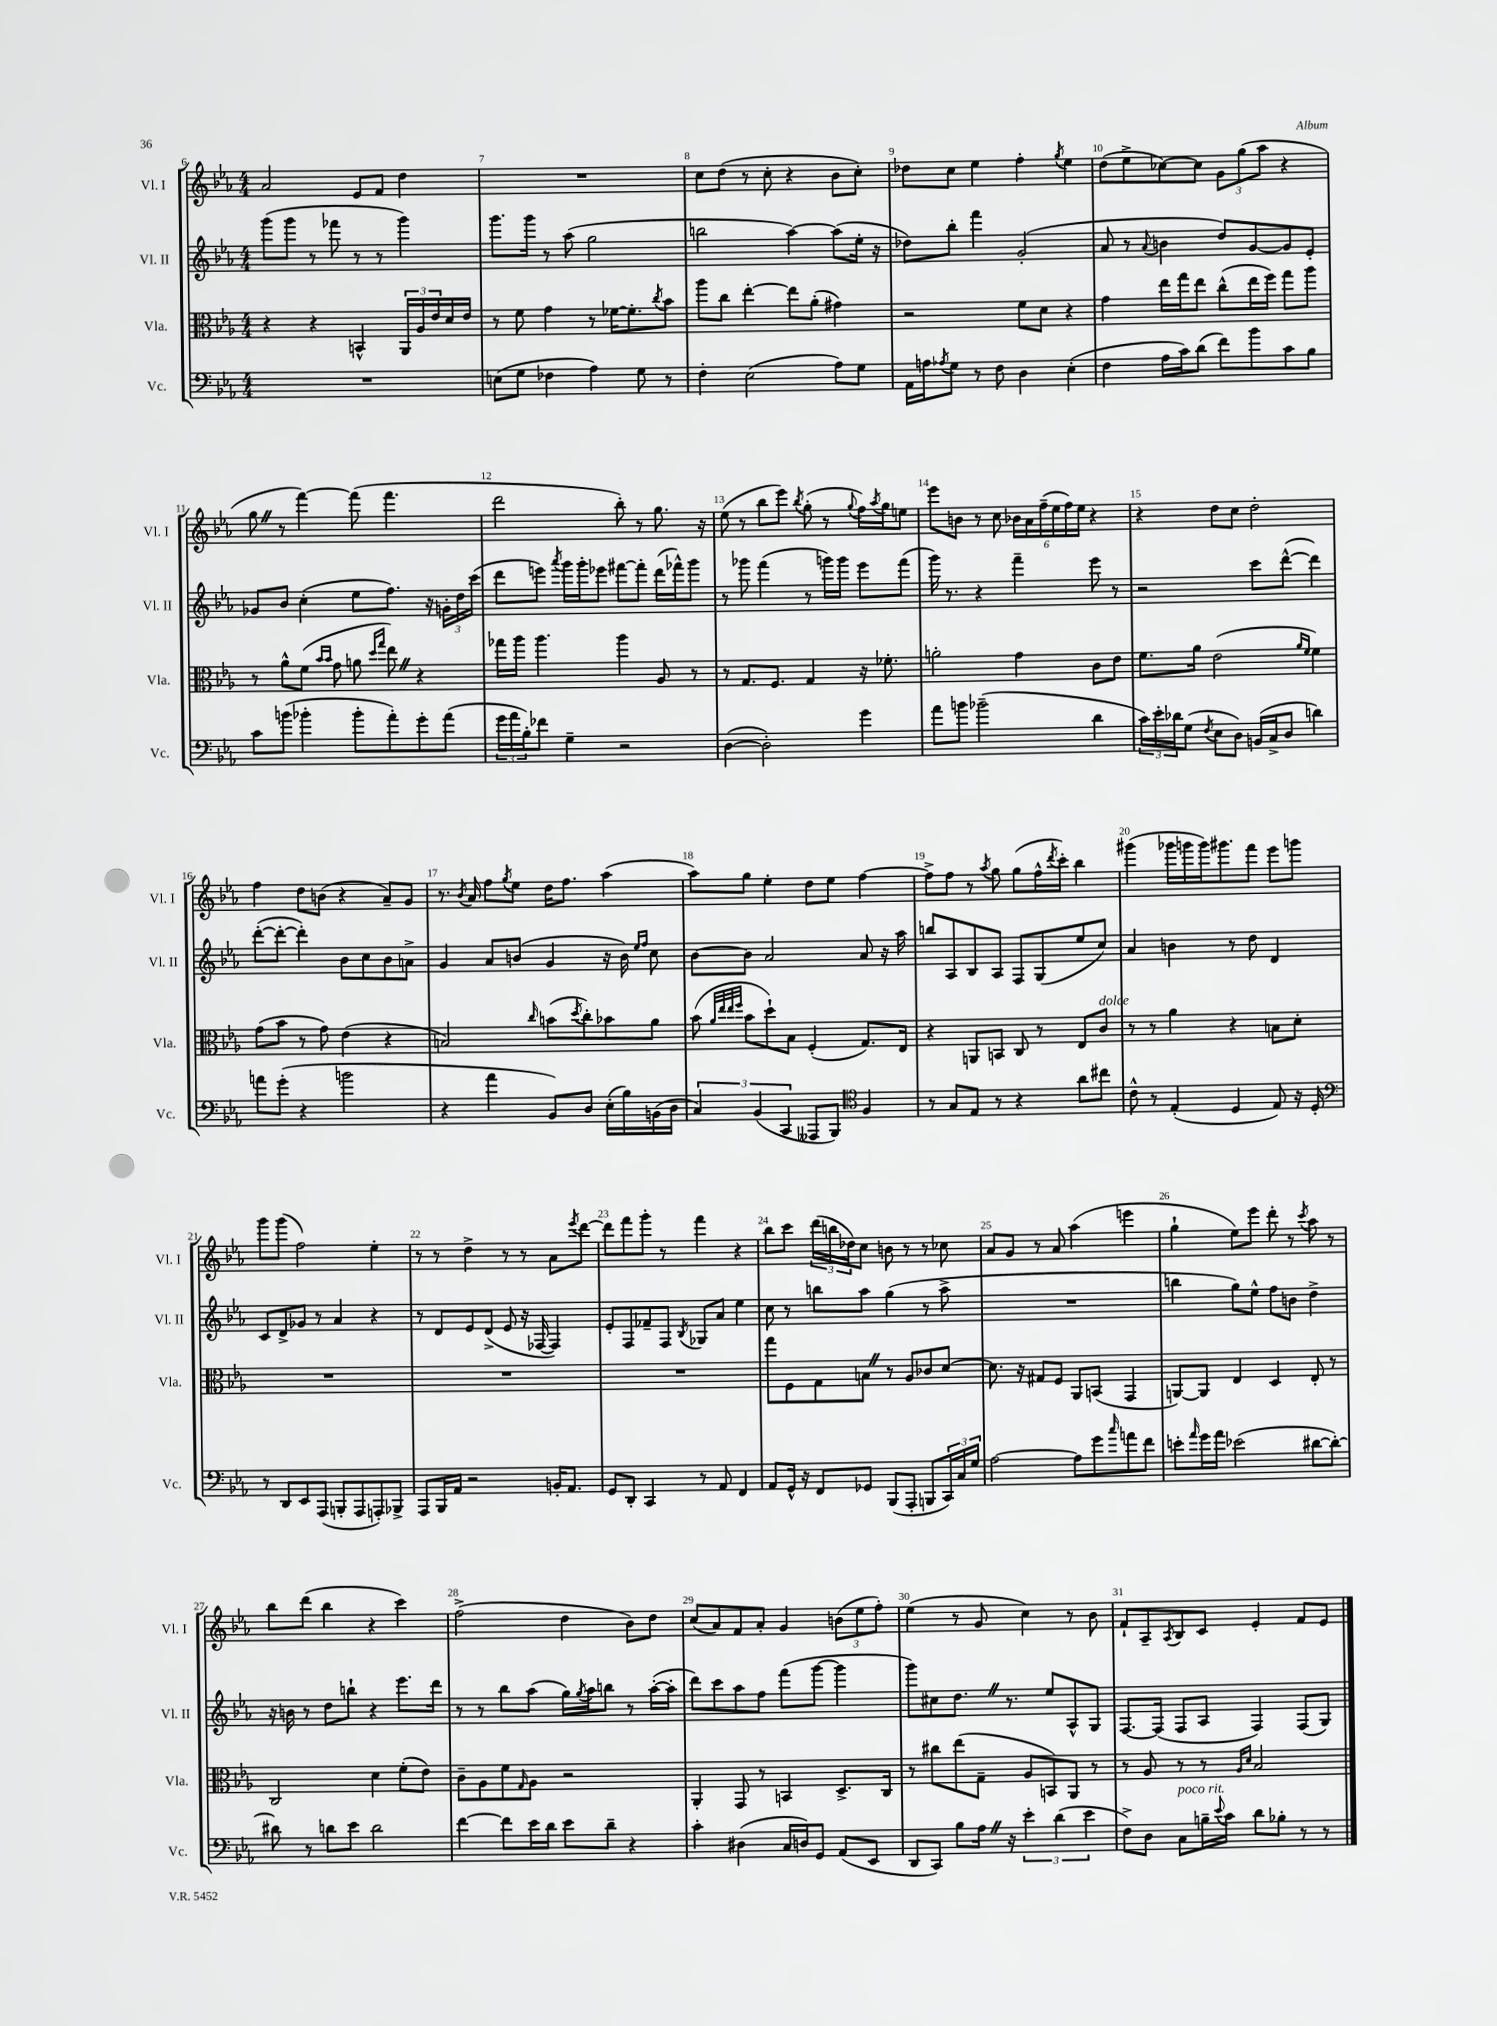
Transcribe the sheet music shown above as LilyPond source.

<<
\new StaffGroup <<
\new Staff = "s0" \with { instrumentName = "Vl. I" shortInstrumentName = "Vl. I" } {
    \clef treble \key ees \major \numericTimeSignature \time 4/4
    aes'2 ees'8 f'8 d''4 |
    R1 |
    c''8 d''8( r8 c''8-. r4 bes'8 c''8-.) |
    des''8 c''8 ees''4 f''4-. \acciaccatura { g''8 } ees''4 |
    d''8( ees''8-> ces''8~) ces''8 \tuplet 3/2 { g'8 g''8( aes''8 } r4 |
    g''8 \once \override BreathingSign.text = \markup { \musicglyph "scripts.caesura.straight" } \breathe r8 f'''4~) f'''8( f'''4. |
    d'''2 bes''8-.) r8 g''8. r16 |
    ees''8( r8 bes''8 ees'''8) \acciaccatura { bes''8 } g''8-.( r8 \appoggiatura { g''8 } f''16) \acciaccatura { aes''8 } g''16 e''8 |
    ees'''8 b'8 r8 c''8 \tuplet 6/4 { bes'16 aes'16 f''16--( ees''16 f''16) ees''16 } r4 |
    r4 d''8 c''8 d''2-. |
    f''4 d''8 b'8( r4 aes'8--) g'8 |
    r8. \acciaccatura { bes'8 } aes'16 f''8 \acciaccatura { g''8 } ees''8 d''16 f''8. aes''4( |
    aes''8) g''8 ees''4-. d''8 ees''8 f''4~ |
    f''8-> f''8 r8 \acciaccatura { aes''8 } g''8 g''8( f''16-^ \acciaccatura { d'''8 } c'''16-.) bes''4 |
    gis'''4( ges'''16 g'''16 g'''16) gis'''8. f'''8 ees'''8 g'''8 |
    g'''8 g'''8( f''2) ees''4-. |
    r8 r8 d''4-> r8 r8 aes'8 \acciaccatura { ees'''8 } d'''8~ |
    d'''8 f'''8 g'''8-. r8 f'''4 r4 |
    bes''8 c'''8 \tuplet 3/2 { d'''16( b''16 des''16) } c''8 b'8 r8 r8 ces''8 |
    aes'8 g'8 r8 aes'8 aes''4( e'''4 |
    g''4-! ees''8) ees'''8 d'''8-. r8 \acciaccatura { c'''8 } aes''8 r8 |
    bes''8 d'''8( bes''4 r4 c'''4) |
    f''2->( d''4 bes'8) d''8 |
    c''8( aes'8) f'8 aes'8-. g'4 \tuplet 3/2 { b'8( ees''8 f''8-.) } |
    ees''4( r8 g'8 c''4) r8 bes'8 |
    f'8-! aes8-- \acciaccatura { aes8 } bes8 c'8 ees'4-. f'8 ees'8 \bar "|." |
}
\new Staff = "s1" \with { instrumentName = "Vl. II" shortInstrumentName = "Vl. II" } {
    \clef treble \key ees \major \numericTimeSignature \time 4/4
    g'''8( g'''8 r8 fes'''8 r8 r8 g'''4) |
    g'''8. g'''16 r8 aes''8( g''2 |
    b''2 aes''4~) aes''8( ees''16-. r16 |
    des''8) bes''8-. f'''4 g'2-.( |
    aes'8 r8 \appoggiatura { aes'8 } b'4 d''8) g'8~ g'8 ees'8-. |
    ges'8 bes'8 c''4-.( ees''8 f''8.) r16 \tuplet 3/2 { g'16-. d''16 c'''16( } |
    d'''8 e'''8) \acciaccatura { aes'''8 } g'''16 g'''16-. ees'''8 fis'''8~ fis'''8-. d'''16( fes'''16-^) g'''8 |
    r8 ges'''8 f'''4( r8 g'''16) g'''16 ees'''8 f'''8( |
    g'''16) r8. r4 f'''4-- ees'''8 r8 |
    r2 c'''8 d'''8~-^( d'''4) |
    d'''8~-.( d'''8~-. d'''4-.) bes'8 c''8 bes'8 a'8-> |
    g'4 aes'8 b'8( g'4 r16 b'16) \grace { ees''16 f''16 } c''8 |
    bes'8~ bes'8 aes'2 aes'8 r16 aes''16 |
    b''8 aes8 bes8 aes8 f8 g8( ees''8 c''8) |
    aes'4 b'4 r8 d''8 d'4 |
    c'8 d'8-> ges'8 r8 aes'4 r4 |
    r8 d'8 ees'8 d'8->( ees'8 r16 fes16~ fes4) |
    ees'8-. f8 fes'8-- f8 \acciaccatura { bes8 } ges8 aes'8 ees''4 |
    c''8 r8 b''8 aes''8 g''4( r8 aes''8-> |
    R1 |
    b''4 g''8) ees''8-^ f''8 b'8 d''4-> |
    r16 b'16 r8 d''8 b''8-! r4 ees'''8. d'''16 |
    r8 r8 bes''8 aes''8( g''16) \acciaccatura { g''8 } aes''16 b''8 r8 aes''16~-.( aes''16-. |
    d'''8) c'''8 aes''8 f''8 f'''8( g'''8~ g'''4 |
    g'''8) cis''8 d''8. \once \override BreathingSign.text = \markup { \musicglyph "scripts.caesura.straight" } \breathe r8. ees''8 aes8-^ g8 |
    f8.~ f16( f8 aes8 f4) f8( g8) \bar "|." |
}
\new Staff = "s2" \with { instrumentName = "Vla." shortInstrumentName = "Vla." } {
    \clef alto \key ees \major \numericTimeSignature \time 4/4
    r4 r4 b,4-^ \tuplet 3/2 { aes,16 aes16 ees'16 } d'16 ees'16 |
    r8 f'8 g'4 r8 fes'16~ fes'8.-. \acciaccatura { c''8 } bes'8 |
    aes''8 c''8 ees''4~-. ees''8 aes'8-.( gis'4) |
    r2 f'8 d'8 r4 |
    g'4 ees''16 g''16 ees''8 c''8-^( ees''16 f''16) g''8 aes''8 |
    r8 aes'8-^ f'8( \grace { bes'16 bes'16 } g'8 a'8 \grace { d''16 g''16 } ees''8) \once \override BreathingSign.text = \markup { \musicglyph "scripts.caesura.straight" } \breathe r4 |
    ges''16 aes''16 aes''4. aes''4 aes8 r8 |
    r8 g8. f8. g4 r16 fes'8.-. |
    a'2-. g'4 c'8 ees'8 |
    f'8. aes'16 ees'2( \grace { aes'16 f'16 } f'4) |
    g'8( bes'8 r8 g'8) ees'4( r4 |
    b2) \grace { c''16 } b'8( \acciaccatura { d''8 } c''8-.) bes'8 aes'8 |
    bes'8( \grace { aes'32 ees''32 ees''32 f''32 } bes'8 d''8-!) bes8 f4-.( g8.) ees16 |
    r4 a,8 b,8 c8 r8 ees8 c'8^\markup { \italic "dolce" } |
    r8 r8 aes'4 r4 b8 d'8-. |
    R1 |
    R1 |
    R1 |
    g''8 f8 g8 b8 \once \override BreathingSign.text = \markup { \musicglyph "scripts.caesura.straight" } \breathe r8 aes8 ces'8 d'8~ |
    d'8. r16 gis8 f8 aes,8 b,8( g,4 |
    a,8~) a,8 ees4 d4 ees8-. r8 |
    c2 d'4 f'8-.( ees'8) |
    c'8-- aes8 f'8 \grace { g16 } aes8 r2 |
    aes,4-. g,8 r8 b,4 d8.-> c16 |
    r8 cis''8 ees''8( g8-- aes8 b,8) aes,8 r8 |
    r8 aes8 r8 r8 \grace { aes16 d'16 } bes2 \bar "|." |
}
\new Staff = "s3" \with { instrumentName = "Vc." shortInstrumentName = "Vc." } {
    \clef bass \key ees \major \numericTimeSignature \time 4/4
    R1 |
    e8( g8 fes4 aes4) g8 r8 |
    f4-. ees2( aes8) g8 |
    aes,16 a16 \acciaccatura { aes8 } g8 r8 f8 d4 ees4-.( |
    f4 aes16 c'16) d'8( f'8) bes'8 c'8 bes8 |
    c'8 b'8( bes'4-. bes'8-. aes'8-.) g'8-. aes'8( |
    \tuplet 3/2 { g'16 aes'16 bes16-.) } fes'8 g4-- r2 |
    d4~( d2-.) g'4 |
    aes'8 b'8 bes'2--( d'4 |
    \tuplet 3/2 { c'16) ees'16-. des'16 } g8( \acciaccatura { f8 } ees8 d8) b,16( c16-> d8 d'4) |
    a'8 g'8-.( r4 b'2 |
    r4 aes'4 bes,8) d8 ees16-.( bes16) b,16( d16 |
    \tuplet 3/2 { c4) bes,4( c,4 } aeses,,8 bes,,8) \clef tenor f4 |
    r8 g8 ees8 r8 r4 aes'8 cis''8 |
    c'8-^ r8 ees4-.( d4 ees8) r16 d16-. |
    \clef bass r8 d,8 ees,8 aes,,8( b,,8-. aes,,8 a,,8-.) bes,,8-> |
    aes,,8 bes,,16 aes,16 r2 b,16-. aes,8. |
    g,8 d,8-. c,4 r8 aes,8 f,4 |
    aes,8 g,16-^ r16 f,8 ges,8 bes,,8( aes,,8-. b,,8 \tuplet 3/2 { c,16) c16 g16 } |
    aes2~ aes8 g'8 \grace { c''16 } a'8 f'8 |
    e'8-. \grace { aes'16 } g'16 aes'16 ees'2( dis'8~ dis'8~-.) |
    dis'8 r8 d'8 ees'8 d'2 |
    f'4~ f'8 ees'16 d'16 ees'8 d'8-- r4 |
    c'4-. dis4( c16 d16) g,8 aes,8( ees,8 |
    d,8 c,8) bes8 aes16 \once \override BreathingSign.text = \markup { \musicglyph "scripts.caesura.straight" } \breathe r16 \tuplet 3/2 { ees'4-. d'4( ees'4 } |
    f8->) d8 c8^\markup { \italic "poco rit." } b16-- \appoggiatura { ees'8 } c'16 d'8 bes8-. r8 r8 \bar "|." |
}
>>
>>
\layout { \context { \Score currentBarNumber = #6 \override BarNumber.break-visibility = ##(#f #t #t) barNumberVisibility = #all-bar-numbers-visible } }
